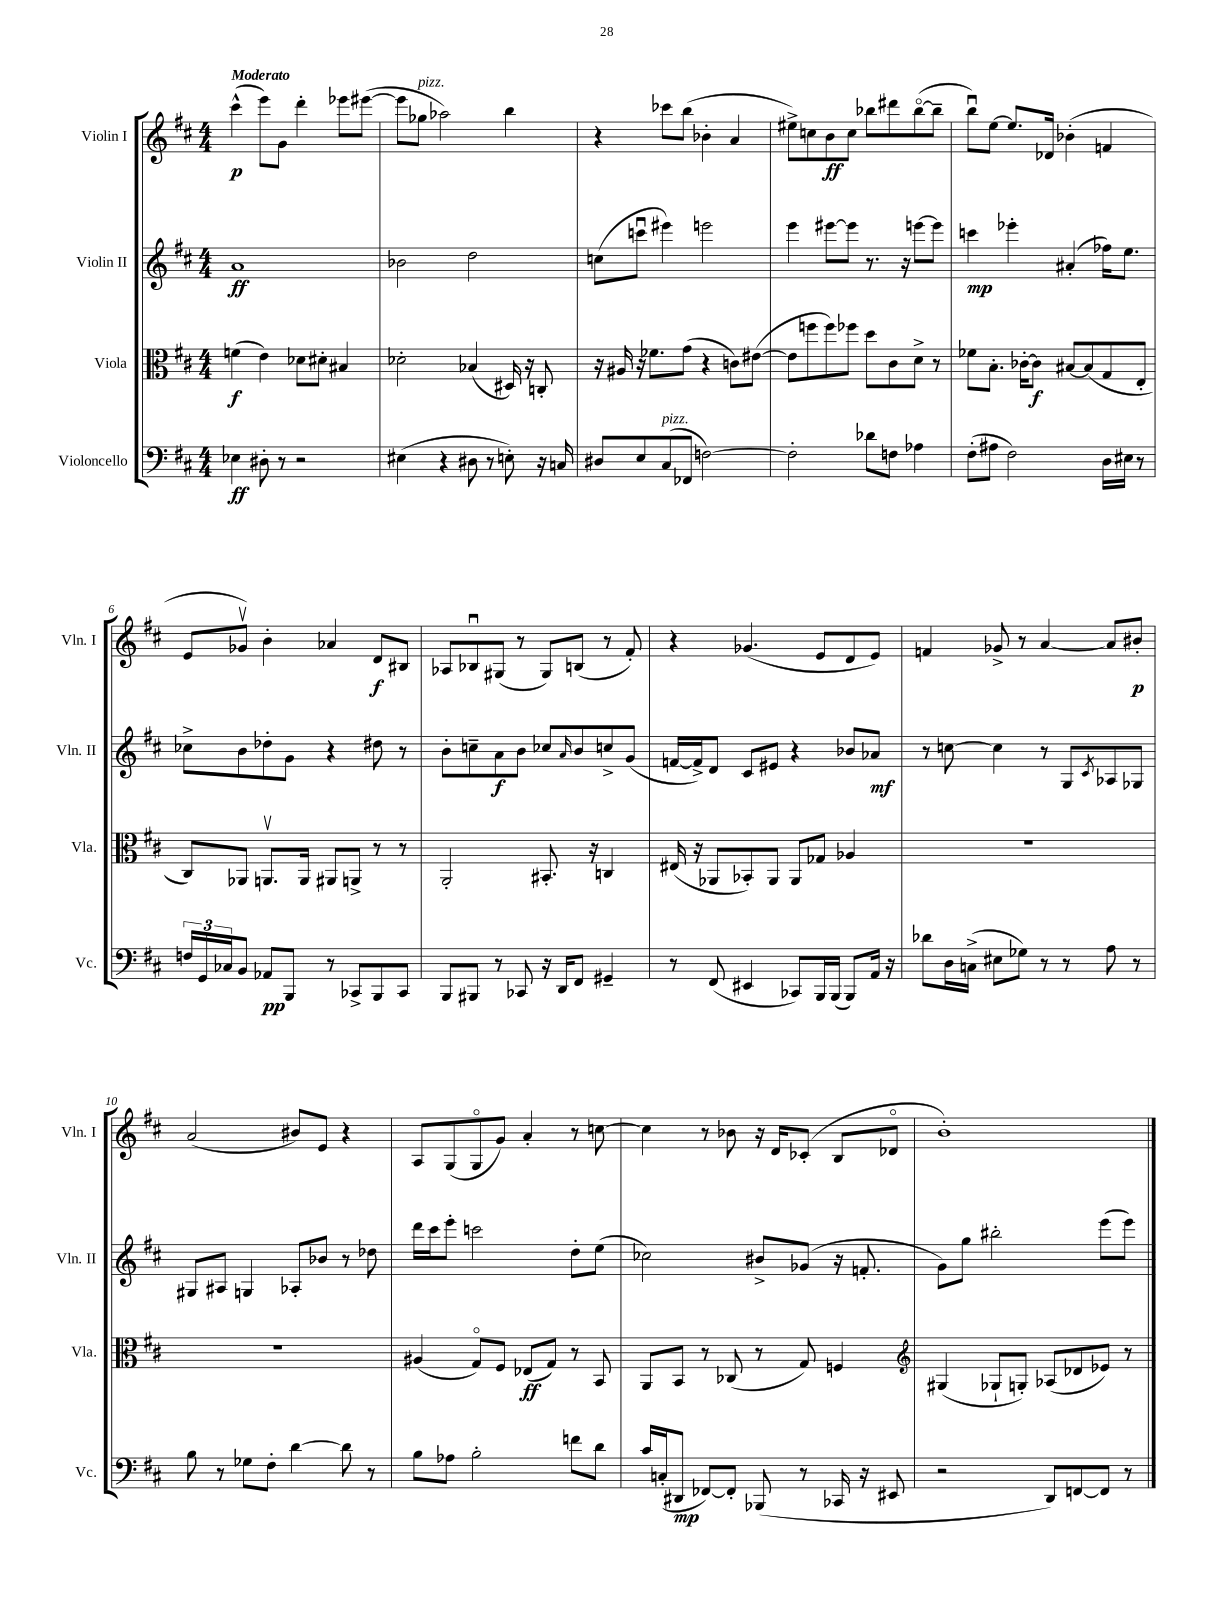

**kern	**kern	**kern	**kern
*staff4	*staff3	*staff2	*staff1
*clefF4	*clefC3	*clefG2	*clefG2
*k[f#c#]	*k[f#c#]	*k[f#c#]	*k[f#c#]
*M4/4	*M4/4	*M4/4	*M4/4
4E-\	(4f\	1a	(4ccc#^^\
8D#'\	4e\)	.	8eee\L)
8r	.	.	8g\J
2r	8d-\L	.	4ddd'\
.	8d#'\J	.	.
.	4B#/	.	8eee-\L
.	.	.	([8eee#\J
=	=	=	=
(4E#\	2d-'\	2b-\	8eee#\]L
.	.	.	8gg-\J
4r	.	.	2aa-\)
8D#\	(4B-/	2dd\	.
8r	.	.	.
8E'\)	16D#/)	.	4bb\
.	16r	.	.
16r	8C'/	.	.
16C/	.	.	.
=	=	=	=
8D#/L	16r	(8cc\L	4r
.	16A#/	.	.
8E/	16r	8cccu\J	.
.	8.f-\L	.	.
(8C#/	.	4eee#\)	8ccc-\L
8FF-/J	(8g\J	.	(8bb\J
[2F\)	4r	2eee\	4b-'\
.	8c\L)	.	4a/
.	([8e#\J	.	.
=	=	=	=
2F'\]	8e#\]L	4eee\	8ee#^\L)
.	8ff\	.	8cc\
.	8ff\)	[8eee#\L	8b\
.	8ff-\J	8eee#\]J	8cc\J
8d-\L	8dd\L	8.r	8bb-\L
8F\J	8c#\	.	8ddd#\
.	.	16r	.
4A-\	8d^\J	[8eee\L	([8bb-o\
.	8r	8eee\]J	8bb-~\]J
=	=	=	=
(8F#'\L	8f-\L	4ccc\	8bbu\L)
8A#\J	8.B'\J	.	[8ee\J
2F#\)	.	4eee-'\	8.ee/]L
.	[16c-'\LK	.	.
.	8c-\]J	.	.
.	.	.	16d-/Jk
.	[8B#/L	(4a#'/	(4b-'\
.	(8B#/]	.	.
16D\LL	8G/	16ff-\LK)	4f/
16E#\JJ	.	8.ee\J	.
8r	8E'/J	.	.
=	=	=	=
24F/LL	8C#/L)	8cc-^\L	8e/L
24GG/	.	.	.
24C-/J	.	.	.
8BB/J	8AA-/J	8b\	8g-v/J)
8AA-/L	8.AAv/L	8dd-'\	4b'\
8BBB/J	.	8g\J	.
.	16AA/Jk	.	.
8r	8AA#/L	4r	4a-/
8CC-^/L	8AA^/J	.	.
8BBB/	8r	8dd#\	8d/L
8CC-/J	8r	8r	8B#/J
=	=	=	=
8BBB/L	2AA'/	8b'\L	8A-/L
8BBB#/J	.	8cc~\	8B-u/
8r	.	8a\	(8G#/J
8CC-/	.	8b\J	8r
16r	8.BB#'/	8cc-/L	8G#/L)
16DD/LK	.	.	.
.	.	16qqa/	.
8FF#/J	.	8b/	(8B/J
.	16r	.	.
4GG#~/	4C/	8cc^/	8r
.	.	(8g/J	8f#'/)
=	=	=	=
8r	(16E#/	[16f/LL	4r
.	16r	16f^/]J)	.
(8FF#/	8AA-/L	8d/J	.
4EE#/	8BB-'/)	8c#/L	(4.g-/
.	8AA-/J	8e#/J	.
8CC-/L)	8AA-/L	4r	.
16BBB/L	8G-/J	.	8e/L
(16BBB/JJ	.	.	.
8BBB/L)	4A-/	8b-/L	8d/
16AA/Jk	.	8a-/J	8e/J)
16r	.	.	.
=	=	=	=
8d-\L	1r	8r	4f/
16D\L	.	[8cc\	.
(16C^\JJ	.	.	.
8E#\L	.	4cc\]	8g-^/
8G-\J)	.	.	8r
8r	.	8r	[4a/
8r	.	8G/L	.
.	.	8qc#/	.
8A\	.	8A-/	8a/]L
8r	.	8G-/J	8b#'/J
=	=	=	=
8B\	1r	8G#/L	(2a/
8r	.	8A#/J	.
8G-\L	.	4G/	.
8F#'\J	.	.	.
[4d\	.	8A-'/L	8b#/L)
.	.	8b-/J	8e/J
8d\]	.	8r	4r
8r	.	8dd-\	.
=	=	=	=
8B\L	(4A#/	16ddd\LL	8A/L
.	.	16ccc#\J	.
8A-\J	.	8eee'\J	(8G/
2B'\	8Go/L)	2ccc\	8Go/
.	8F#/J	.	8g/J)
.	(8E-/L	.	4a'/
.	8G/J)	.	.
8f\L	8r	8dd'\L	8r
8d\J	8BB/	(8ee\J	[8cc\
=	=	=	=
16c#/LL	8AA/L	2cc-\)	4cc\]
(16C'/J	.	.	.
8DD#/J	8BB/J	.	.
[8FF-/L)	8r	.	8r
8FF-'/]J	(8C-/	.	8b-\
(8BBB-/	8r	8b#^/L	16r
.	.	.	16d/LK
8r	8G/)	(8g-/J	(8c-'/J
16CC-/	4F/	16r	8B/L
16r	.	8.f'/	.
8EE#/	.	.	8d-o/J
=	=	=	=
*	*clefG2	*	*
2r	(4G#/	8g\L)	1b')
.	.	8gg\J	.
.	8G-`/L	2bb#'\	.
.	8G'/J)	.	.
8DD/L)	(8A-/L	.	.
[8FF/	8d-/	.	.
8FF/]J	8e-/J)	(8eee\L	.
8r	8r	8eee\J)	.
==	==	==	==
*-	*-	*-	*-
